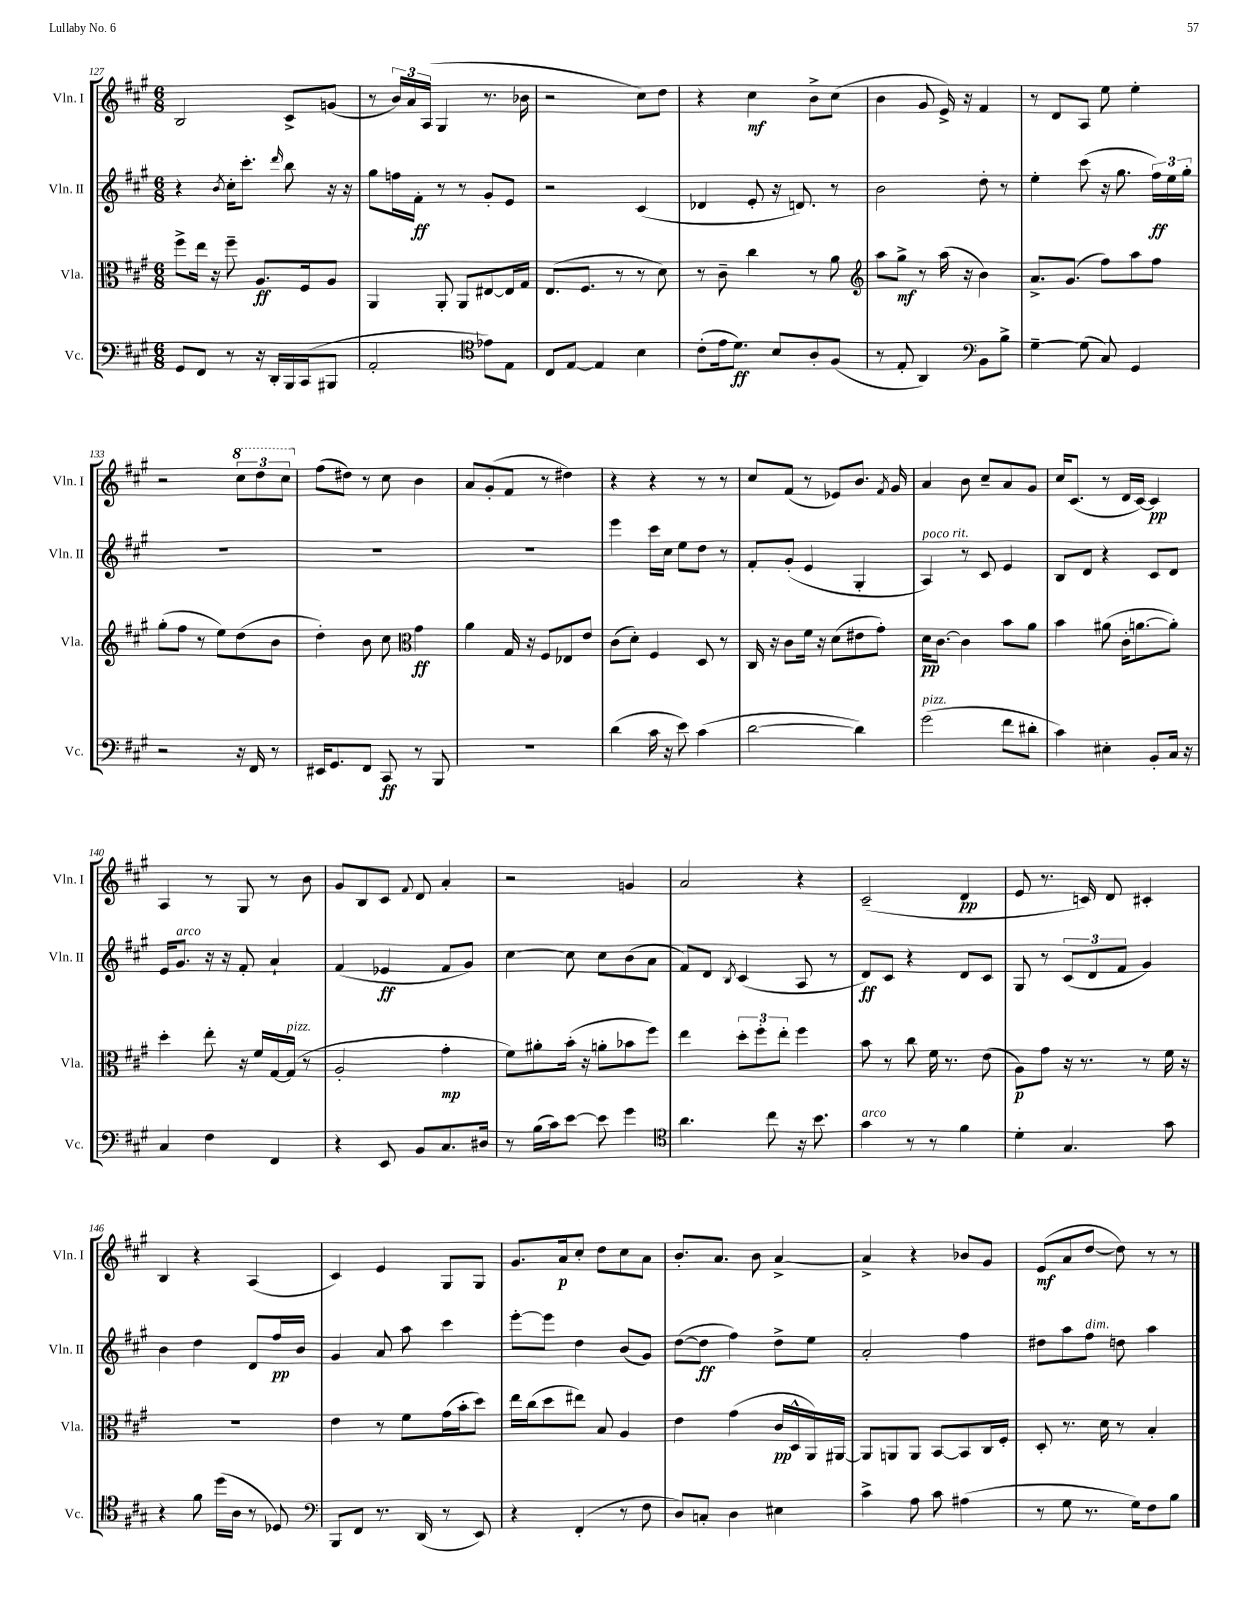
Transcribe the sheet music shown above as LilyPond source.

<<
\new StaffGroup <<
\new Staff = "s0" \with { instrumentName = "Vln. I" shortInstrumentName = "Vln. I" } {
    \clef treble \key a \major \numericTimeSignature \time 6/8
    \autoBeamOff b2 cis'8[-> g'8]( |
    r8 \tuplet 3/2 { b'16[) a'16 a16]( } gis4 r8. bes'16 |
    r2 cis''8[) d''8] |
    r4 cis''4\mf b'8[-> cis''8]( |
    b'4 gis'8 e'16->) r16 fis'4 |
    r8 d'8[ a8] e''8 e''4-. |
    r2 \tuplet 3/2 { \ottava #1 cis'''8[ d'''8 cis'''8] \ottava #0 } |
    fis''8[( dis''8]) r8 cis''8 b'4 |
    a'8[ gis'8-.( fis'8] r8 dis''4) |
    r4 r4 r8 r8 |
    cis''8[ fis'8]( r8 ees'8[) b'8.] \acciaccatura { fis'8 } gis'16 |
    a'4 b'8 cis''8[-- a'8 gis'8] |
    cis''16[ cis'8.]( r8 d'16[ cis'16]~) cis'4\pp |
    a4 r8 gis8 r8 b'8 |
    gis'8[ b8 cis'8] \appoggiatura { fis'8 } d'8 a'4-. |
    r2 g'4 |
    a'2 r4 |
    cis'2--( d'4\pp |
    e'8 r8. c'16) d'8 cis'4-. |
    b4 r4 a4( |
    cis'4) e'4 gis8[ gis8] |
    gis'8.[ a'16\p cis''8]-. d''8[ cis''8 a'8] |
    b'8.[-. a'8.] b'8 a'4~-> |
    a'4-> r4 bes'8[ gis'8] |
    e'8[\mf( a'8 d''8]~ d''8) r8 r8 \bar "|." |
}
\new Staff = "s1" \with { instrumentName = "Vln. II" shortInstrumentName = "Vln. II" } {
    \clef treble \key a \major \numericTimeSignature \time 6/8
    \autoBeamOff r4 \acciaccatura { b'8 } cis''16[-. cis'''8.]-. \grace { d'''16 } b''8 r16 r16 |
    gis''8[ f''16 fis'16]-.\ff r8 r8 gis'8[-. e'8] |
    r2 cis'4( |
    des'4 e'8-. r16 d'8.) r8 |
    b'2 d''8-. r8 |
    e''4-. cis'''8( r16 gis''8. \tuplet 3/2 { fis''16[\ff) e''16 gis''16]-. } |
    R2. |
    R2. |
    R2. |
    e'''4 cis'''16[ cis''16] e''8[ d''8] r8 |
    fis'8[-. gis'8]-.( e'4 gis4-. |
    a4^\markup { \italic "poco rit." }) r8 cis'8 e'4 |
    b8[ d'8] r4 cis'8[ d'8] |
    e'16[ gis'8.]^\markup { \italic "arco" } r16 r16 fis'8-. a'4-! |
    fis'4( ees'4\ff fis'8[ gis'8]) |
    cis''4~ cis''8 cis''8[ b'8( a'8] |
    fis'8[) d'8] \acciaccatura { b8 } cis'4( a8 r8 |
    d'8[\ff) cis'8] r4 d'8[ cis'8] |
    gis8 r8 \tuplet 3/2 { cis'8[( d'8 fis'8] } gis'4) |
    b'4 d''4 d'8[ fis''16\pp b'16] |
    gis'4 a'8 a''8 cis'''4 |
    e'''8[~-. e'''8] d''4 b'8[( gis'8]) |
    d''8[~( d''8]\ff fis''4) d''8[-> e''8] |
    a'2-. fis''4 |
    dis''8[ a''8 fis''8]^\markup { \italic "dim." } d''8 a''4 \bar "|." |
}
\new Staff = "s2" \with { instrumentName = "Vla." shortInstrumentName = "Vla." } {
    \clef alto \key a \major \numericTimeSignature \time 6/8
    \autoBeamOff fis''8[-> e''16] r16 fis''8-- a8.[\ff fis16 a8] |
    a,4 a,8-. a,8[ eis8~ eis16 gis16] |
    e8.[( fis8.] r8 r8 d'8) |
    r8 cis'8-- cis''4 r8 a'8 |
    \clef treble a''8[ gis''8]->\mf r8 a''16( r16 b'4) |
    a'8.[-> gis'8.]( fis''8[) a''8 fis''8] |
    gis''8[-.( fis''8] r8 e''8[) d''8( b'8] |
    d''4-.) b'8 cis''8 \clef alto gis'4\ff |
    a'4 gis16 r16 fis8[ ees8 e'8] |
    cis'8[( d'8]-.) fis4 d8 r8 |
    cis16 r16 cis'8[ fis'16] r16 d'8[( eis'8 gis'8]-.) |
    d'16[\pp cis'8.]~ cis'4 b'8[ a'8] |
    b'4 ais'8( cis'16[-. a'8.~ a'8]-.) |
    d''4-. e''8-. r16 fis'16[ gis16~ gis16]^\markup { \italic "pizz." }( r8 |
    a2-. gis'4-.\mp |
    fis'8[) ais'8-. b'16]-.( r16 a'8[-. bes'8 fis''8]) |
    e''4 \tuplet 3/2 { d''8[-. fis''8-. e''8]-. } fis''4 |
    b'8 r8 cis''8 fis'16 r8. e'8( |
    a8[\p) gis'8] r16 r8. r8 fis'16 r16 |
    R2. |
    e'4 r8 fis'8[ gis'16( b'16-. d''8]) |
    e''16[ cis''16( d''8 eis''8]) b8 a4 |
    e'4 gis'4( cis'16[\pp d16-^ a,16) ais,16]~ |
    ais,8[ a,8 a,8] b,8[~ b,8 cis16 fis16]-. |
    d8-. r8. d'16 r8 b4-. \bar "|." |
}
\new Staff = "s3" \with { instrumentName = "Vc." shortInstrumentName = "Vc." } {
    \clef bass \key a \major \numericTimeSignature \time 6/8
    \autoBeamOff gis,8[ fis,8] r8 r16 d,16[-. b,,16 cis,16( bis,,8] |
    a,2-. \clef tenor ees'8[) e8] |
    cis8[ e8]~ e4 b4 |
    cis'8[-.( e'16 d'8.]\ff) b8[ a8-. fis8]( |
    r8 e8-. a,4) \clef bass b,8[ b8]-> |
    gis4~-- gis8( cis8) gis,4 |
    r2 r16 fis,16 r8 |
    eis,16[ gis,8. fis,8] cis,8\ff r8 b,,8 |
    R2. |
    d'4( cis'16 r16 e'8) cis'4( |
    d'2~ d'4) |
    gis'2^\markup { \italic "pizz." }( fis'8[ dis'8]-. |
    cis'4) eis4-. b,8[-. cis16] r16 |
    cis4 fis4 fis,4 |
    r4 e,8 b,8[ cis8. dis16] |
    r8 b16[( cis'16) e'8]~ e'8 gis'4 |
    \clef tenor a'4. cis''8 r16 b'8. |
    gis'4^\markup { \italic "arco" } r8 r8 fis'4 |
    d'4-. gis4. gis'8 |
    r4 fis'8 d''16[( a16] r8 des8) |
    \clef bass b,,8[ fis,8] r8. d,16( r8 e,8) |
    r4 fis,4-.( r8 fis8 |
    d8[) c8]-. d4 eis4 |
    cis'4-> a8 cis'8 ais4( |
    r8 gis8 r8. gis16[) fis8 b8] \bar "|." |
}
>>
>>
\layout { \context { \Score currentBarNumber = #127 } }
